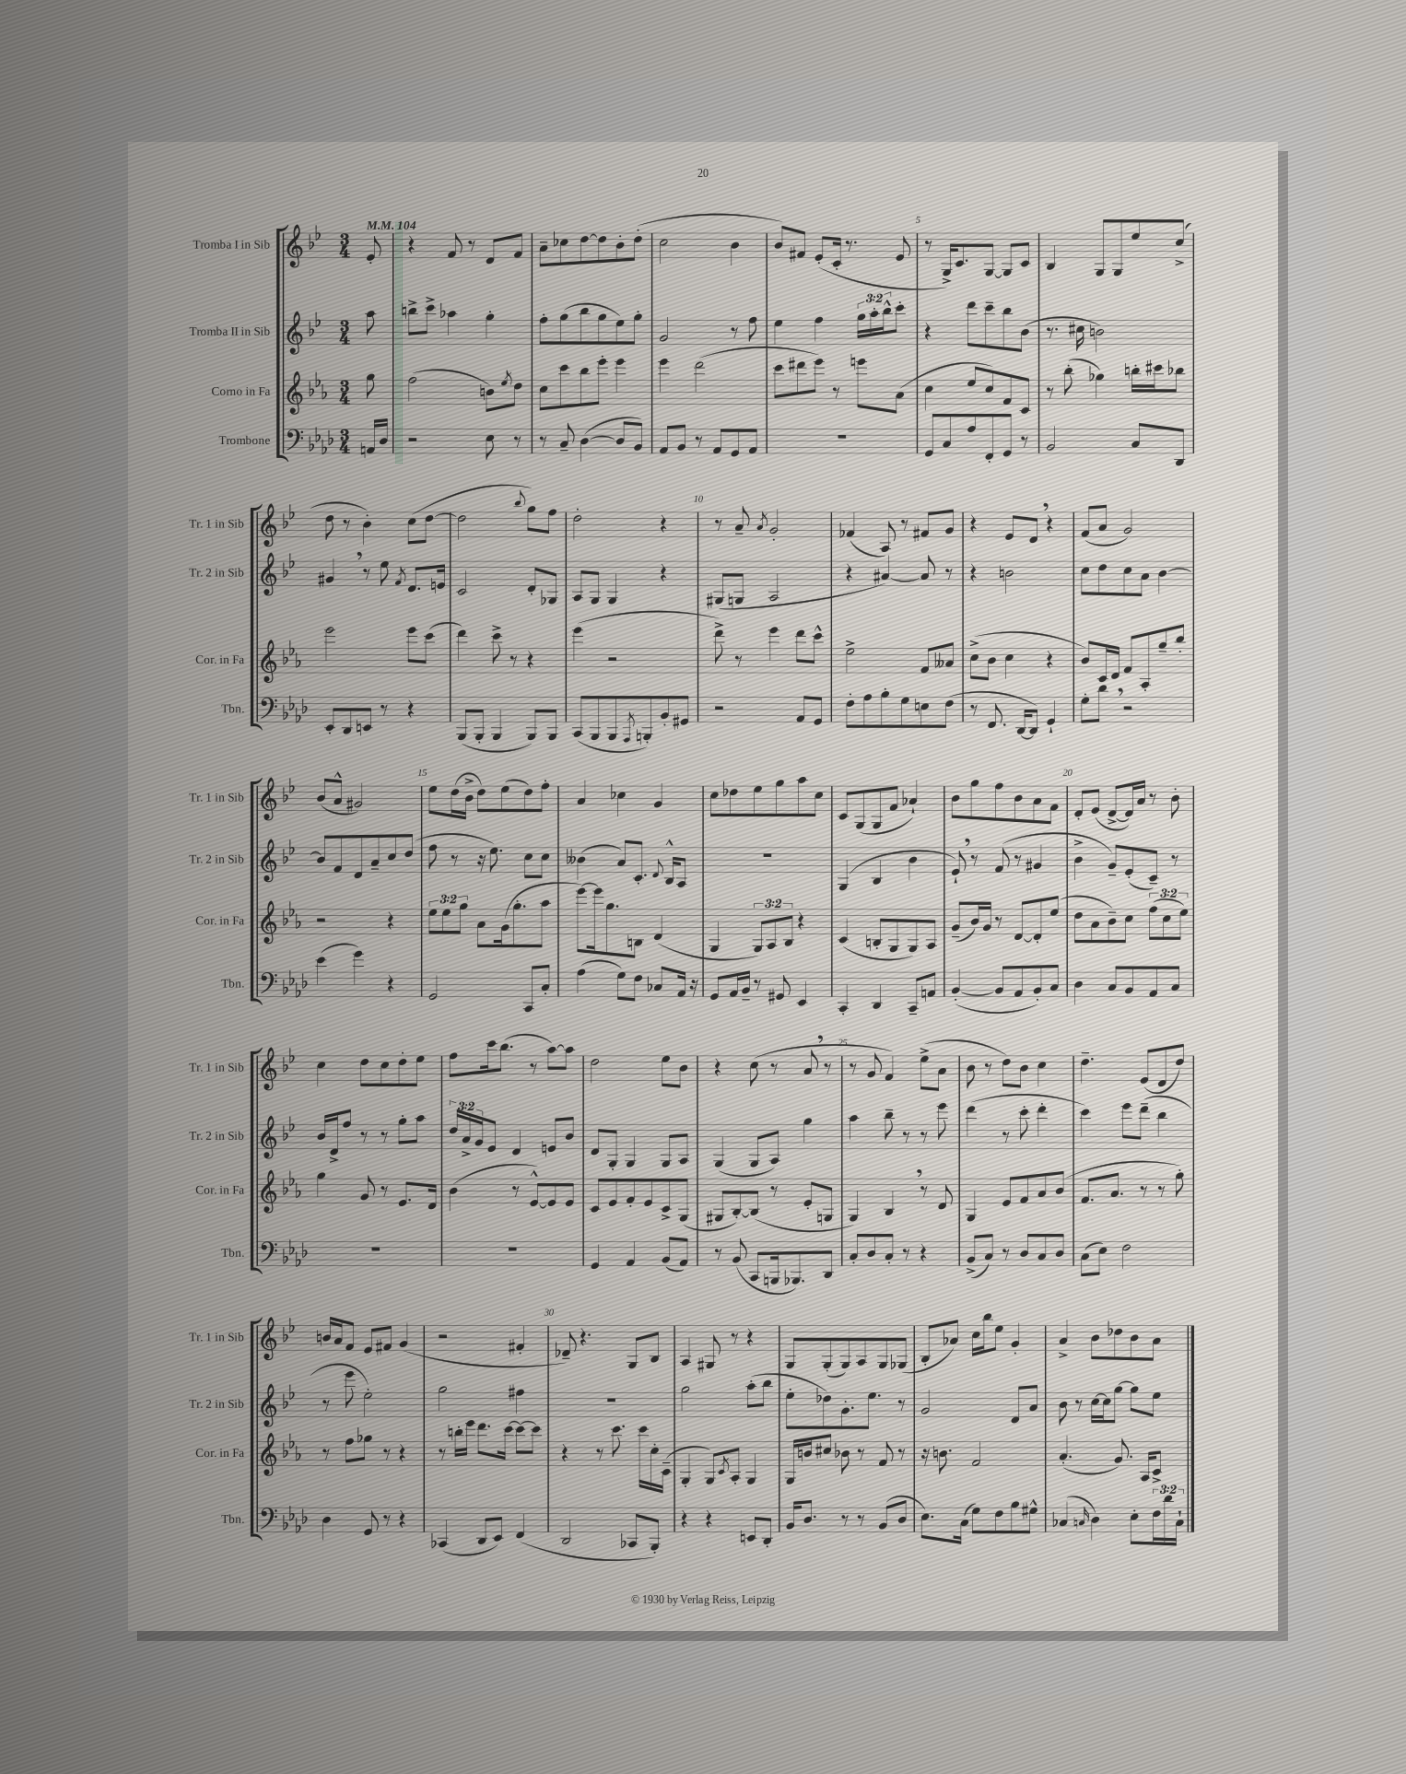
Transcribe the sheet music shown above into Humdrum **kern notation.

**kern	**kern	**kern	**kern
*staff4	*staff3	*staff2	*staff1
*clefF4	*clefG2	*clefG2	*clefG2
*k[b-e-a-d-]	*k[b-e-a-]	*k[b-e-]	*k[b-e-]
*M3/4	*M3/4	*M3/4	*M3/4
*MM104	*MM104	*MM104	*MM104
16AA	8gg	8aa	8e-'
16D-	.	.	.
=	=	=	=
2r	(2ff	8bb^	4r
.	.	8ccc^	.
.	.	4aa-	8f
.	.	.	8r
8E-	8b)	4gg'	8d
.	8qee-	.	.
8r	8dd	.	8f
=	=	=	=
8r	8cc	8ff'	8a~
8C~	8ccc	(8gg	8cc-
([4D-	8bb-	8bb-	[8dd
.	8eee-'	8gg	8dd]
8D-]	4eee-	8ee-)	8b-'
8BB-)	.	8gg'	(8dd'
=	=	=	=
8AA-	4eee-	2g	2cc
8BB-	.	.	.
8r	(2ddd	.	.
8AA-	.	.	.
8GG	.	8r	4b-
8AA-	.	8ff	.
=	=	=	=
2.r	8ccc	4ee-	8b-)
.	8ddd#	.	8f#
.	8eee-)	4ff	(8e-'
.	8r	.	16c'
.	.	.	8.r
.	8eee	24gg	.
.	.	24aa'	.
.	.	24bb-^^	.
.	(8a-	8ccc'	8e-
=	=	=	=
8GG	4cc	4r	8r
8C	.	.	16G^)
.	.	.	8.c
8A-	8ee-	8ddd	.
8FF'	8cc)	8ccc~	[8G
8GG	8f	8bb-	8G]
8r	8c	(8b-	8c
=	=	=	=
2BB-	8r	8.r	4B-
.	(8bb-'	.	.
.	.	16cc#	.
.	4gg-)	2b)	8G
.	.	.	8G
8C	16bb'	.	8ee-
.	16ccc#	.	.
8DD-	8bb-	.	(8cc^
=	=	=	=
8EE-'	2eee-	4g#	8dd
8DD-	.	.	8r
8EE	.	8r	4b-')
8r	.	8ee-	.
.	.	8qf	.
4r	8eee-	8.d	(8cc
.	(8ccc	.	[8dd
.	.	16e	.
=	=	=	=
(8BBB-	4ddd)	2c	2dd]
8BBB-'	.	.	.
4BBB-	8ccc^	.	.
.	8r	.	.
.	.	.	8qqbb-
8BBB-)	4r	8d'	8gg)
8BBB-	.	8G-	8ff
=	=	=	=
(8CC	(4eee-	8A	2dd'
8BBB-	.	8G	.
8BBB-	2r	4G	.
8qAAA-	.	.	.
8BBB')	.	.	.
8BB-'	.	4r	4r
8GG#	.	.	.
=	=	=	=
2r	8ddd^)	(8G#	8r
.	8r	8G	8a~
.	.	.	8qa
.	4eee-	2A	2g'
8AA-	8ddd	.	.
8GG	8ccc^^	.	.
=	=	=	=
8F'	2ee-^	4r	(4f-
8A-	.	.	.
8B-'	.	[4a#)	8A)
8G	.	.	8r
8E	8f	8a#]	8f#
(8F	8a--	8r	8g
=	=	=	=
8r	(8cc^	4r	4r
8.FF	8b-	.	.
.	4cc	2b	8e-
[16DD-	.	.	.
8DD-])	.	.	8d
4GG`	4r	.	4r
=	=	=	=
8G'	8b-)	8cc	(8f
8d-	16c	8dd	8a
.	16d	.	.
2r	8f	8cc	2g)
.	8A-'	8a	.
.	8gg~	[4b-	.
.	8bb-'	.	.
=	=	=	=
(4e-	2r	8b-]	(8b-
.	.	8f	8a^^
4g)	.	8d	2g#)
.	.	8a~	.
4r	4r	8cc	.
.	.	(8dd	.
=	=	=	=
2GG	12ee-	8ff	8ee-
.	12ee-	.	.
.	.	8r	(16dd
.	12gg	.	.
.	.	.	16b-^
.	8a-	16r	8dd)
.	.	8.ee-)	.
.	(16g	.	(8ee-
.	8.gg'	.	.
8CC	.	8cc	8dd)
8C'	8aa-	8cc	8ff'
=	=	=	=
(4A-	[8eee-)	(4b--	4a
.	16eee-]	.	.
.	8.gg	.	.
8G)	.	8a)	4cc-
8F	8B	8.c'	.
8C-	(4d	.	4g
.	.	8qqd	.
.	.	16B-^^	.
16AA-	.	8A	.
16r	.	.	.
=	=	=	=
8GG	4G	2.r	8cc
16AA-	.	.	8dd-
16BB-~	.	.	.
8r	12G)	.	8ee-
.	12A-	.	.
8GG#	.	.	8gg
.	12B-	.	.
4EE-	4r	.	8aa
.	.	.	8cc
=	=	=	=
4CC'	(4c	(4G	8c
.	.	.	(8G
4DD-	8B'	4B-	8G
.	8G	.	8f
8CC~	8G)	4b-	4a-`)
8AA	8A-	.	.
=	=	=	=
([4BB-'	(8g~	8e-`)	8b-
.	16b-)	8r	8gg
.	16g	.	.
8BB-]	8r	(8f	8ff
8AA-	[8d	8r	8b-
8BB-')	8d']	4g#	8a
8C	(8ee-	.	8f
=	=	=	=
4D-	8dd	4b-^	8d'
.	8a-	.	(8e-
8C	8b-~)	8g~)	[8d^
8BB-	8cc	(8e-'	16d])
.	.	.	16a
8AA-	(12ff	8c~)	8r
.	12cc	.	.
8C	.	8r	8b-'
.	12ee-)	.	.
=	=	=	=
2.r	4gg	16b-	4cc
.	.	16d^	.
.	.	8ff	.
.	8g	8r	8dd
.	8r	8r	8cc
.	8.e-	8gg'	8dd'
.	.	8aa	8ee-
.	16d	.	.
=	=	=	=
2.r	(4b-	24dd	8ff
.	.	24a^	.
.	.	24g	.
.	.	8e-	16ccc
.	.	.	(8.bb-
.	8r	4d	.
.	[8e-^^)	.	8r
.	8e-]	8e	[8aa)
.	8e-	8b-	8aa]
=	=	=	=
4GG	8c	8d	2dd
.	8e-	8G'	.
4AA-	8f'	4G	.
.	8e-	.	.
(8BB-	8c^	8G	8ee-
8AA-)	(8G	8A	8b-
=	=	=	=
8r	8G#	(4G	4r
(8BB-	[8B-')	.	.
8CC	(8B-]	8G	(8cc
16BBB	8r	8A)	8r
8.BBB-)	.	.	.
.	8e-'	4gg	8a
8DD-	8G	.	8r
=	=	=	=
8C'	4G)	4aa	8r
8D-	.	.	8g
8C'	4B-	8bb-~	4f)
8r	.	8r	.
4r	8r	8r	(8ee-^
.	8d	8eee-	8a
=	=	=	=
(8BB-^	4G	(4ddd	8b-
8C)	.	.	8r
8r	8e-	8r	8dd)
8D-	8f	8ccc'	8b-
8C	8a-	4ddd'	4cc
8D-	(8b-	.	.
=	=	=	=
(8C	8.f	4ccc)	4.dd~
8E-)	.	.	.
.	8.a-	.	.
2F	.	8eee-	.
.	8r	(8ddd~	(8e-
.	8r	4bb-	8d
.	8gg')	.	8dd)
=	=	=	=
4D-	8r	8r	16b
.	.	.	16a
.	8ff	8eee-	8f
8GG	8gg-	2ee-')	8e-
8r	8r	.	8f#
4r	4r	.	(4g
=	=	=	=
(4CC-	8r	2gg	2r
.	16bb'	.	.
.	16eee-	.	.
8DD-	8.ddd	.	.
8EE-)	.	.	.
.	[16ccc	.	.
(4FF	8ccc_	4ff#	4f#'
.	8ccc]	.	.
=	=	=	=
2DD-	4r	2.r	8d-~)
.	.	.	4.r
.	8r	.	.
.	8.ccc	.	.
8CC-	.	.	8G
.	16ccc	.	.
8BBB-')	16cc'	.	8B-
.	(16c~	.	.
=	=	=	=
4r	4G'	2gg	4A
4r	8G)	.	8G#
.	8qc	.	.
.	8A-'	.	8r
8EE	4G	(8aa'	4r
8DD-'	.	8bb-	.
=	=	=	=
16BB-	16G	8ee-'	8G
8.D-	16b	.	.
.	8cc#	8dd-)	(8G'
8r	8b-	8.g'	8G)
8r	8r	.	8A
.	.	8.ee-	.
(8BB-	8f	.	8G
8D-	8r	8r	(8G-
=	=	=	=
8.E-)	16r	2g	8B-'
.	8.b	.	.
.	.	.	8a-)
(16C	.	.	.
8G)	2f	.	16cc
.	.	.	16bb-
8F	.	.	8ee-
8B-	.	8d	4g'
8G#^^	.	8a	.
=	=	=	=
(4C-	(4.a-'	8b-	4a^
.	.	8r	.
16qqC	.	.	.
4D-)	.	[16cc	8b-
.	.	16cc]	.
.	8.g)	[8gg	8dd-
8E-'	.	8gg]	8b-
.	16A-	.	.
24F	8c^	8ee-	8a
24d-	.	.	.
24C`	.	.	.
==	==	==	==
*-	*-	*-	*-
